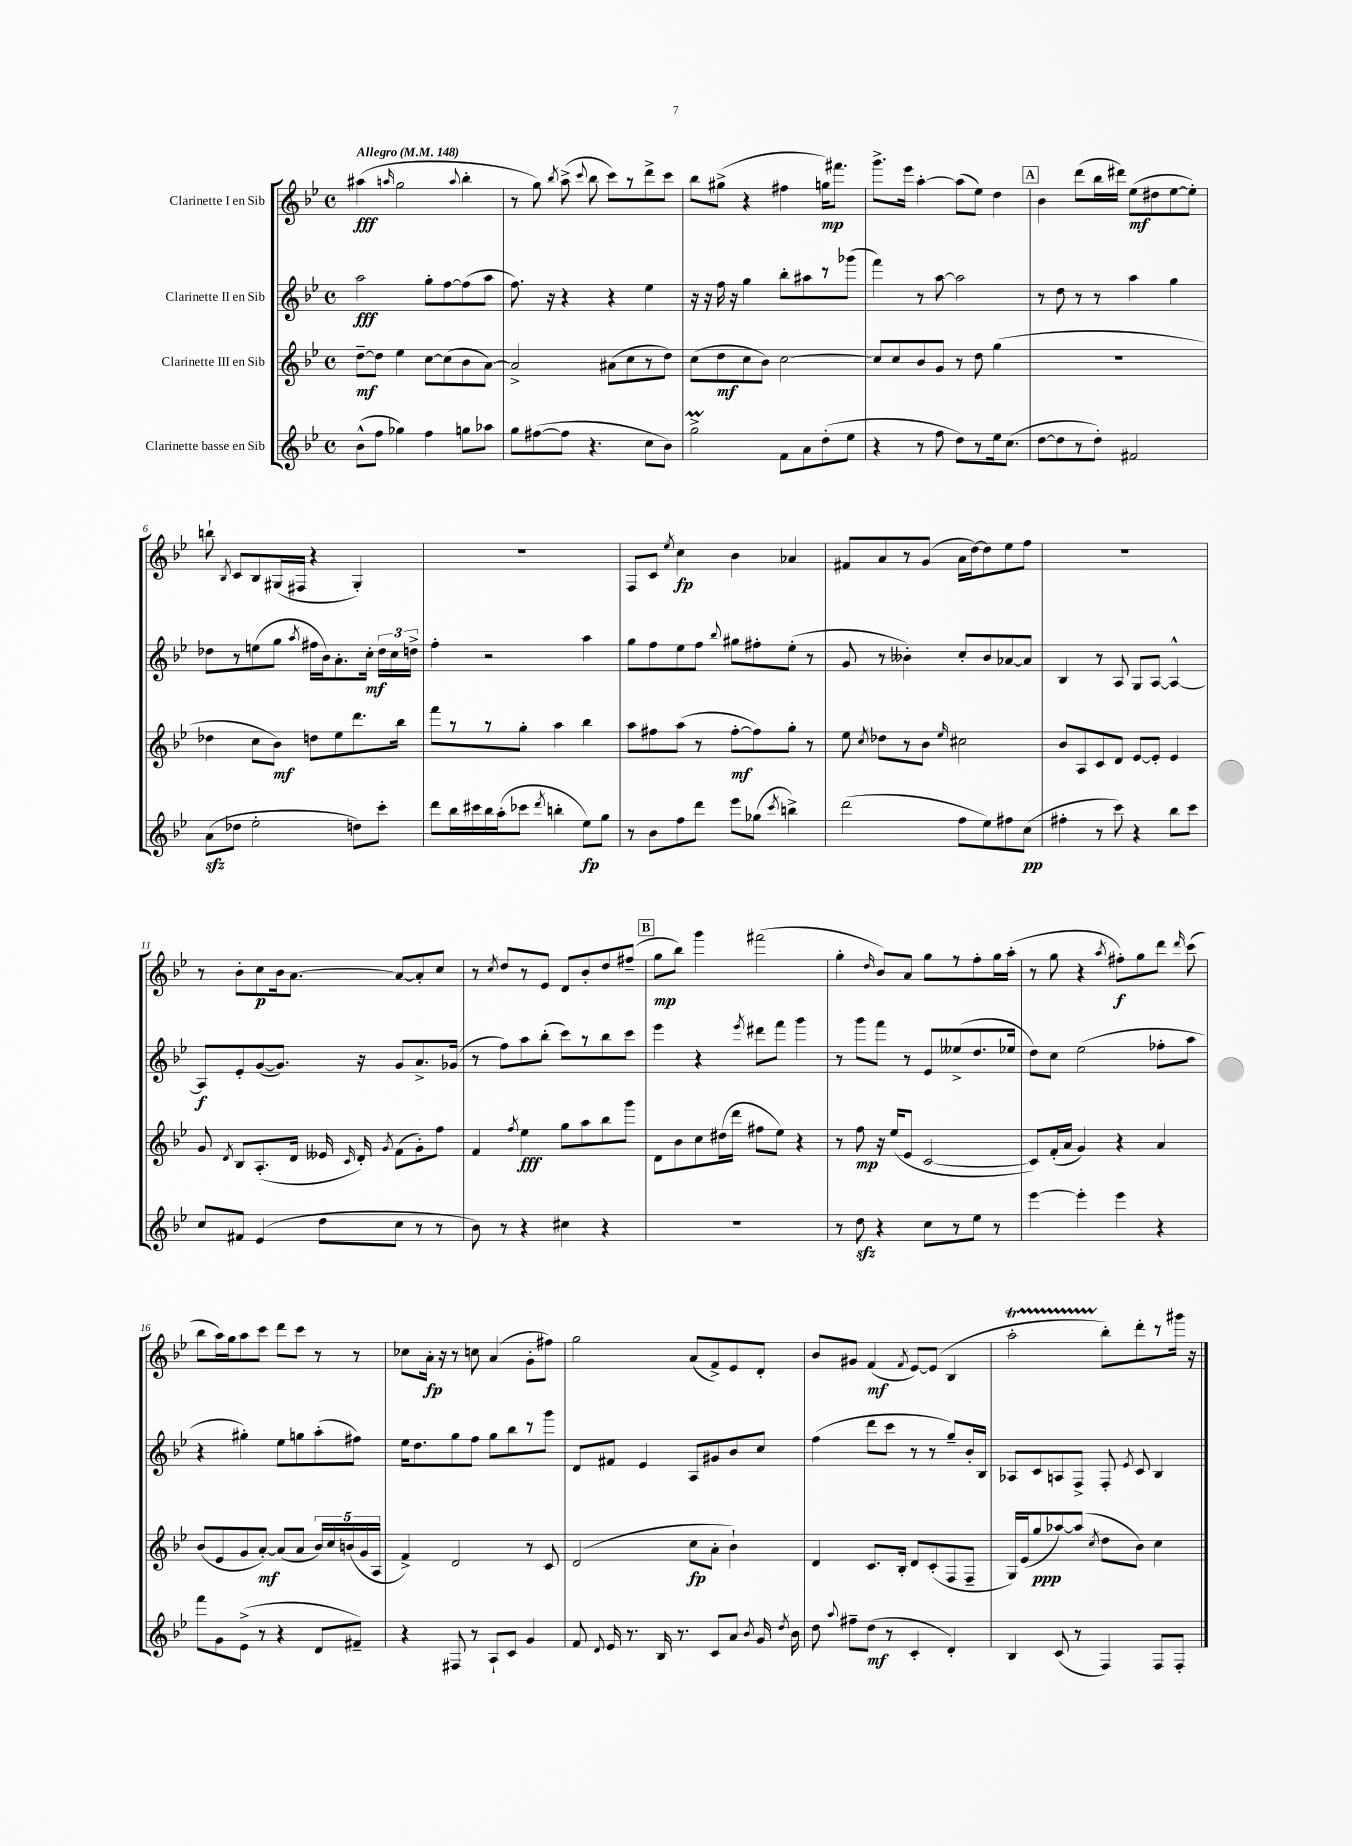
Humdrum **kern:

**kern	**kern	**kern	**kern
*staff4	*staff3	*staff2	*staff1
*clefG2	*clefG2	*clefG2	*clefG2
*k[b-e-]	*k[b-e-]	*k[b-e-]	*k[b-e-]
*M4/4	*M4/4	*M4/4	*M4/4
*met(c)	*met(c)	*met(c)	*met(c)
*MM148	*MM148	*MM148	*MM148
(8b-^^	[8dd~	2aa	(4aa#
8ff	8dd]	.	.
.	.	.	16qqaa
4gg-)	4ee-	.	2gg
4ff	[8cc	8gg'	.
.	(8cc]	[8ff	.
.	.	.	8qqaa
8gg	8b-	(8ff]	4bb-'
8aa-	[8a)	8aa	.
=	=	=	=
8gg	2a^]	8.ff)	8r
([8ff#	.	.	8gg)
.	.	16r	.
.	.	.	8qbb-
8ff#]	.	4r	(8aa^
.	.	.	8qqccc
4.r	.	.	8bb-
.	(8a#	4r	8ccc)
.	8cc	.	8r
8cc	8r	4ee-	8ddd^
8b-)	8dd)	.	8ccc
=	=	=	=
2gg^	(8cc	16r	8bb-
.	.	16r	.
.	8dd	16ff	(8gg#^
.	.	16r	.
.	8cc	4gg	4r
.	8b-)	.	.
8f	[2cc	8bb-'	4ff#
8a	.	8aa#	.
(8dd'	.	8r	16gg)
.	.	.	8.fff#
8ee-	.	(8ggg-	.
=	=	=	=
4r	8cc]	4fff)	8.ggg^
.	8cc	.	.
.	.	.	16eee-
8r	8b-	8r	[4aa'
8ff	8g	[8aa	.
8dd)	8r	2aa]	(8aa]
8r	8dd	.	8ee-)
16ee-	(4gg	.	4dd
(8.cc	.	.	.
=	=	=	=
[8dd	1r	8r	4b-
8dd]	.	8dd	.
8r	.	8r	(8ddd
8dd')	.	8r	16bb-
.	.	.	16ddd#)
2f#	.	4aa	(8ee-
.	.	.	8dd#
.	.	4gg	[8ee-
.	.	.	8ee-'])
=	=	=	=
(8a	4dd-	8dd-	8bb`
.	.	.	8qB-
8dd-	.	8r	8c
2ee-'	8cc	(8ee	8B-
.	8b-)	8gg	(16G#
.	.	.	16F#
.	.	8qaa	.
.	8dd	16ff#	4r
.	.	16b-)	.
.	8ee-	8.a'	.
8dd)	8.ddd	.	4G#')
.	.	16cc'	.
8ccc'	.	24dd-	.
.	.	24cc	.
.	16bb-	.	.
.	.	24dd^	.
=	=	=	=
8ddd	8fff	4ff'	1r
16bb-	8r	.	.
16ccc#	.	.	.
16bb-	8r	2r	.
(16aa'	.	.	.
8ccc-	8gg'	.	.
8qddd	.	.	.
4bb'	4aa	.	.
8ee-)	4bb-	4aa	.
8gg	.	.	.
=	=	=	=
8r	8aa	8gg	8F
8b-	8ff#	8ff	8c
.	.	.	8qee-
8ff	(8aa	8ee-	4cc
8ddd	8r	8ff	.
.	.	8qqbb-	.
8eee-	[8ff#'	8gg#	4b-
(8gg-	8ff#])	8ff#'	.
8qccc	.	.	.
4bb^)	8gg'	(8ee-'	4a-
.	8r	8r	.
=	=	=	=
(2ddd	8ee-	8g	8f#
.	8qcc	.	.
.	8dd-	8r	8a
.	8r	4b--')	8r
.	8b-	.	(8g
.	16qqee-	.	.
8ff	2cc#	8cc'	16a
.	.	.	[16dd)
8ee-)	.	8b--	8dd]
8ff#	.	[8a-	8ee-
(8cc	.	8a-]	8ff
=	=	=	=
4ff#'	8b-	4B-	1r
.	8A	.	.
8r	8c	8r	.
8ccc)	8d	8A	.
4r	[8e-	8G	.
.	8e-']	[8A	.
8bb-	4e-	4A^^_	.
8ccc	.	.	.
=	=	=	=
8cc	8g	8A]	8r
.	8qd	.	.
8f#	8B-	8e-'	8b-'
(4e-	(8.A'	([8g	8cc
.	.	8.g])	16b-
.	16d	.	[8.a
8dd	16e--	.	.
.	16qqc	.	.
.	16d')	16r	.
.	8qg	.	.
8cc	(8f	8g	8a_
8r	8g')	8.a^	8a']
8r	8ff	.	8cc
.	.	(16g-	.
=	=	=	=
8b-)	4f	8r	8r
.	.	.	8qcc
8r	.	8ff)	8dd
.	8qff	.	.
4r	4ee-	8aa	8r
.	.	(8bb-'	8e-
4cc#	8gg	8ccc)	8d
.	8aa	8r	8b-'
4r	8bb-	8bb-	8dd
.	8ggg	8ccc	(8ff#~
=	=	=	=
1r	8d	4eee-	8gg
.	8b-	.	8bb-)
.	8cc	4r	4ggg
.	(16dd#	.	.
.	16ddd	.	.
.	.	8qeee-	.
.	8ff#	8ddd#	(2fff#
.	8ee-)	8fff	.
.	4r	4ggg	.
=	=	=	=
8r	8r	8r	4gg'
8dd	8ff	8ggg	.
.	.	.	16qqdd
4r	16r	8fff	8b-)
.	(16ee-	.	.
.	8e-	8r	8a
8cc	[2c	8e-	8gg
8r	.	(8ee--^	8r
8ee-	.	8.dd	8ff'
8r	.	.	16gg
.	.	16ee-	(16aa'
=	=	=	=
[4eee-	8c])	8dd)	8r
.	(16f'	8cc	8gg
.	16a	.	.
4eee-']	4g)	(2ee-	4r
.	.	.	8qaa
4eee-	4r	.	8ff#')
.	.	.	8gg
4r	4a	8ff-'	8ddd
.	.	.	16qqddd
.	.	8aa	(8ccc
=	=	=	=
8fff	(8b-	4r	8bb-
8g	8e-	.	16aa)
.	.	.	16gg
(8e-^	8g	4gg#')	8aa
8r	[8a')	.	8ccc
4r	(8a]	8ee-	8ddd
.	8a	8gg	8ccc
8d	20b-)	(8aa'	8r
.	20cc	.	.
.	(20b	.	.
8f#~)	.	8ff#)	8r
.	20g	.	.
.	20A	.	.
=	=	=	=
4r	4f^)	16ee-	8cc-
.	.	8.dd	.
.	.	.	16a'
.	.	.	16r
8F#	2d	8gg	8r
8r	.	8ff	8cc
8A`	.	8gg	(4a
8c	.	8bb-	.
4g	8r	8r	8g'
.	8c	8ggg	8ff#)
=	=	=	=
8f	(2d	8d	2gg
8qqd	.	.	.
16e-	.	8f#	.
8.r	.	.	.
.	.	4e-	.
16B-	.	.	.
8.r	.	.	.
.	8cc	8A	(8a
8c	8a'	8g#	8f^)
8a	4b-`)	8b-	8e-
8qb-	.	.	.
16g	.	8cc	8d'
8qdd	.	.	.
16b-	.	.	.
=	=	=	=
8dd	4d	(4ff	8b-
8qqaa	.	.	.
8ff#~	.	.	8g#
(8dd	8.c	8ddd	(4f
8r	.	8ccc	.
.	16B-'	.	.
.	.	.	8qf
4c'	8d	8r	[8e-)
.	(8c'	8r	(8e-]
4d')	8F	8gg~)	4B-
.	8F~	16b-'	.
.	.	16B-	.
=	=	=	=
4B-	16G)	8A-	2aa'
.	(16e-	.	.
.	8gg	8c	.
(8c	[8aa-)	8A	.
8r	(8aa-]	8F^	.
.	8qcc	.	.
4F)	8dd	8F'	8bb-')
.	.	8qe-	.
.	8b-)	8c	8ddd'
8F	4cc	4B-	8r
8F'	.	.	16ggg#
.	.	.	16r
==	==	==	==
*-	*-	*-	*-
